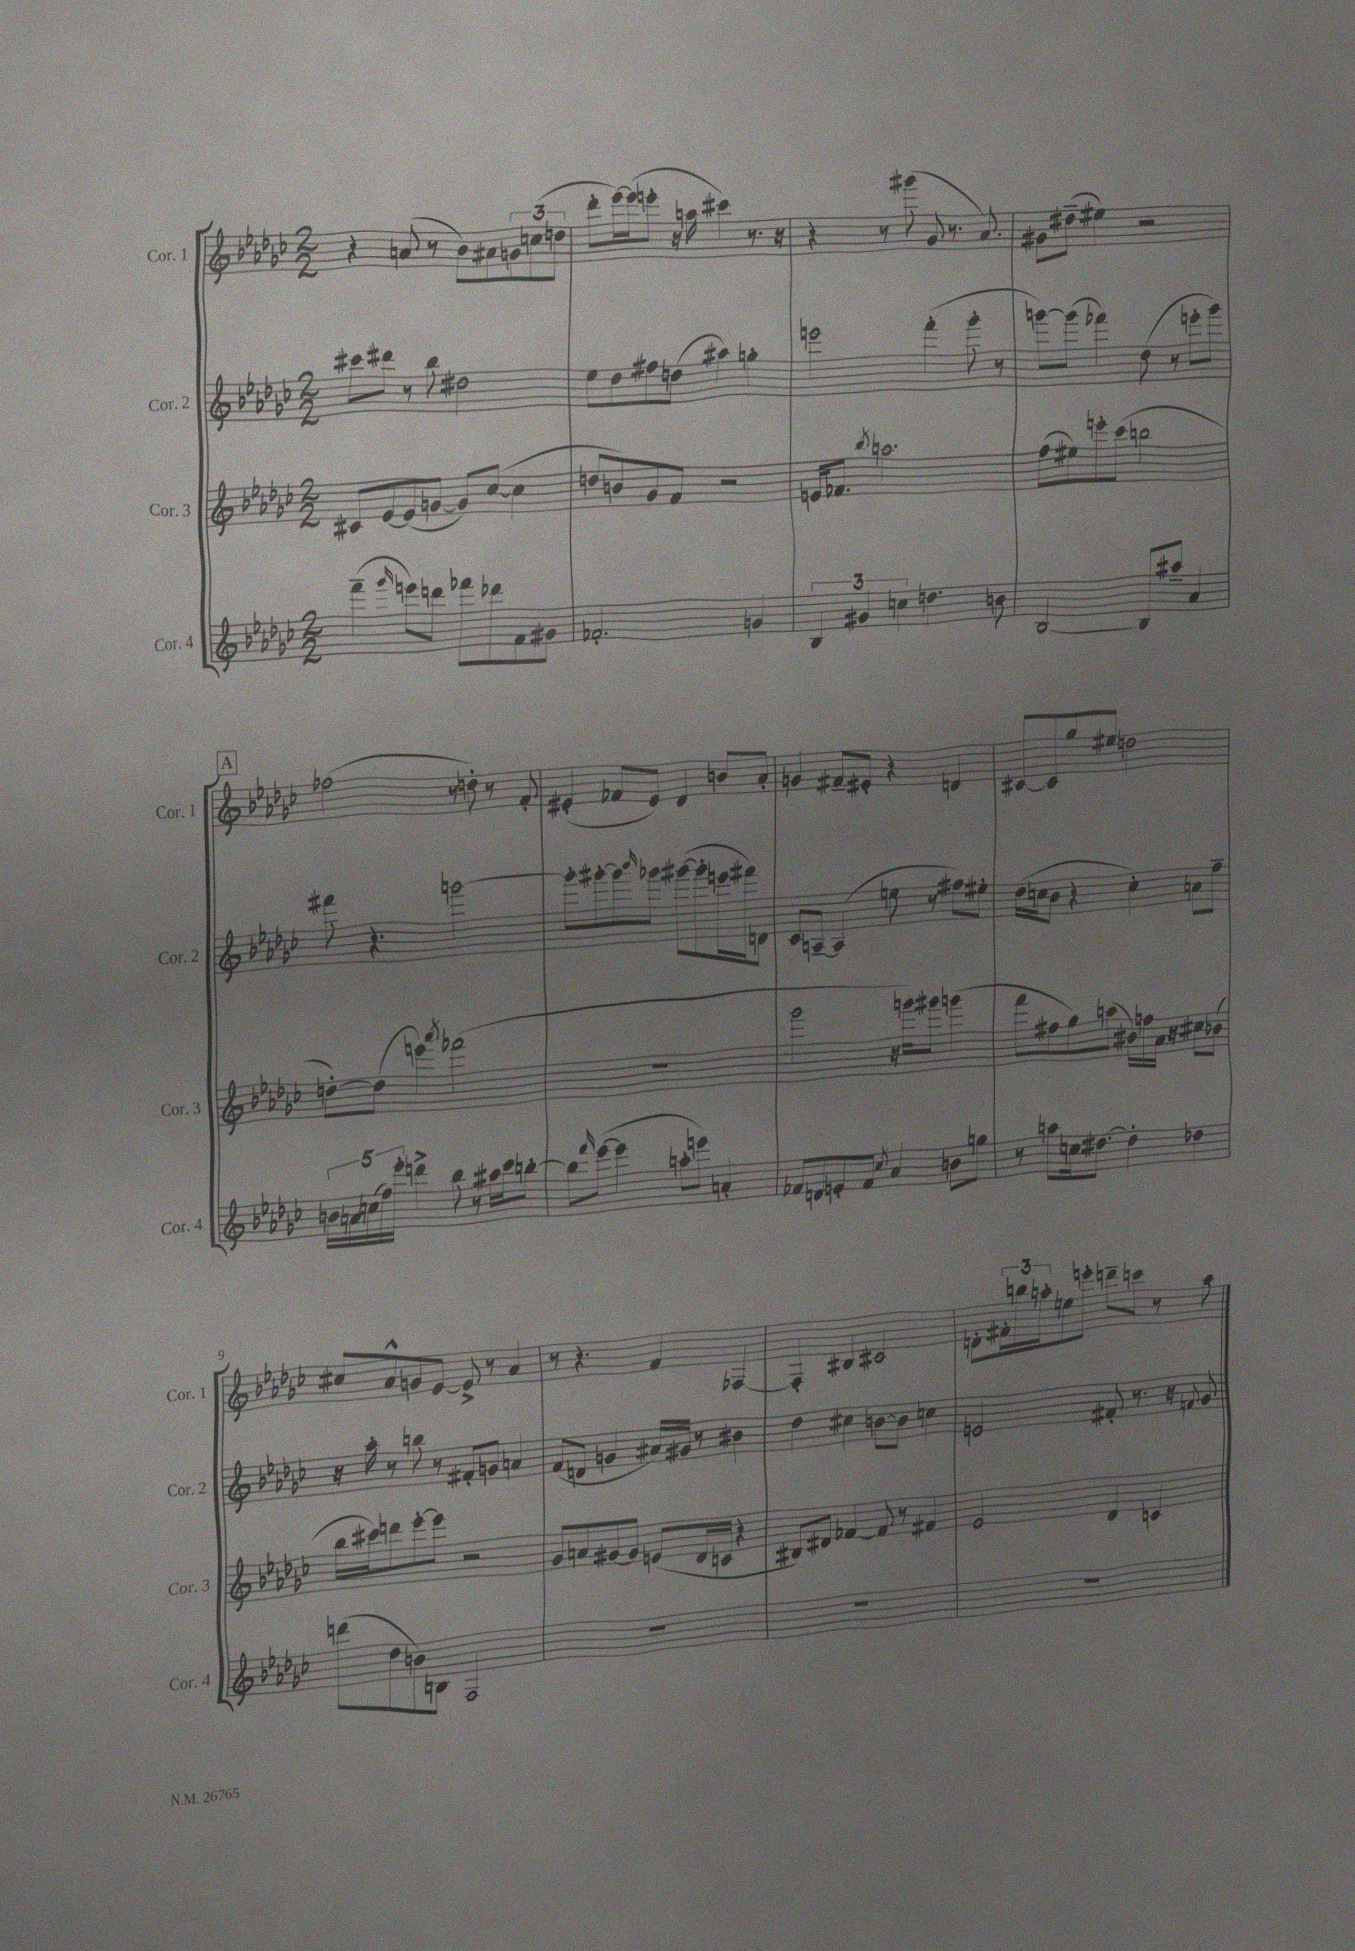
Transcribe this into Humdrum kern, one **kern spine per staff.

**kern	**kern	**kern	**kern
*part4	*part3	*part2	*part1
*staff4	*staff3	*staff2	*staff1
*I"Cor. 4	*I"Cor. 3	*I"Cor. 2	*I"Cor. 1
*I'Cor. 4	*I'Cor. 3	*I'Cor. 2	*I'Cor. 1
*clefG2	*clefG2	*clefG2	*clefG2
*k[b-e-a-d-g-c-]	*k[b-e-a-d-g-c-]	*k[b-e-a-d-g-c-]	*k[b-e-a-d-g-c-]
*M2/2	*M2/2	*M2/2	*M2/2
=1	=1	=1	=1
(4fff~\	8c#X/L	8ccc#X\L	4r
.	[8e-/	8ddd#X\J	.
16qqggg-/	.	.	.
8eeen\L)	(8e-/]	8r	(8an/
8dddn\J	[8gn/J	8bb-\	8r
8fff-X\L	8g/L])	2dd#X\	8b-\L)
8ddd-X\	([8cc-/J	.	8a#X\
8f\	4cc-\]	.	12gn\
.	.	.	(12ccn\
8g#X\J	.	.	.
.	.	.	12ddn\J
=2	=2	=2	=2
2.f-X'/	8ddn/L	8ee-\L	8ddd-'\L
.	8bn/)	8dd-\	[16eee-\L)
.	.	.	(16eee-\J]
.	8g-/	8ff#X\	8eeen'\J
.	8f/J	(8ddn\J	16r
.	.	.	16aan\
.	2r	4aa#X\)	4ccc#X\)
4gn/	.	4ggn'\	8.r
.	.	.	16r
=3	=3	=3	=3
6B-/	16en/KL	2eeen\	4r
.	8.f-X/J	.	.
6g#X/	.	.	.
.	8qbb-/	.	.
.	2.aan\	.	8r
6ccn\	.	.	.
.	.	.	(8ggg#X\
4.ddn\	.	(4fff'\	8g-/
.	.	.	8.r
.	.	8ggg-'\	.
.	.	.	8.a-/)
8bn\	.	8r	.
=4	=4	=4	=4
[2B-/	(8ff\L	[8gggn\L)	8g#X\L
.	8ee#X\)	(8ggg\J]	(8dd#X~\J
.	8eeen'\	4fff-X\)	4ee#X\)
.	(8ccc-\J	.	.
8B-/L]	2bbn\	(8dd-\	2r
8aa#X~/J	.	8r	.
4a-/	.	8eeen'\L	.
.	.	8ggg\J)	.
!!LO:LB:g=z
!!LO:REH:place=s1:t=A
=5	=5	=5	=5
20bn\LL	[8ddn'\L)	8fff#X\	(2ff-X\
20an\	.	.	.
(20ccn\	.	.	.
.	(8dd\J]	4.r	.
20ff\)	.	.	.
20eee-'\JJ	.	.	.
4dddn^\	4eeen\)	.	.
.	8qaaa-/	.	.
8bb-\	(2fff-X\	[2gggn\	8r
8r	.	.	8ddn'\)
16aa#X\LL	.	.	8r
16ccc-\J	.	.	.
[8bbn'\J	.	.	8f'/
=6	=6	=6	=6
8bb\L]	1r	8ggg'\L]	(4e#X'/
16qqfff/	.	.	.
([8eee-\J	.	[8ggg#X'\	.
4eee-\]	.	8ggg#\]	8f-X/L
.	.	16qqbbb-/	.
.	.	8ggg-X\J	8e#/J)
8aan'\L	.	([8ggg#X\L	4d-/
8eeen\J)	.	8ggg#'\]	.
4an'/	.	16eeen\L	8bn/L
.	.	16fff#X\J)	.
.	.	8dn\J	8a-'/J
=7	=7	=7	=7
8f-X/L	2ggg-\	8c-/L	4gn/
8dn/	.	[8An~/J	.
8en'/	.	(4A/]	8f#X~/L
8f-/J	.	.	8e#X'/J
8qcc-/	.	.	.
4a-/	16r	8een\	4r
.	16gggn\KL)	.	.
.	8ggg#X\J	8r	.
8bn\L	(4gggn\	8ff#X\L)	4dn/
8ggn\J	.	8ee#X'\J	.
=8	=8	=8	=8
8r	8fff\L	(16dd-\LL	[8c#X/L
.	.	16ccn\J	.
8aan\L	8ff#X\	8b-\J	8c#/]
16ccn\k	8gg-\)	4r	8gg-/
[8.dd#X\J	.	.	.
.	(8aan\J	.	8ee#X/J
4dd#'\]	16b#X\LL)	4cc'\)	2ddn\
.	16ffn\	.	.
.	16a-\JJ	.	.
.	16r	.	.
4dd-X\	8cc#X\L	8an\L	.
.	(8b-X\J	8ff~\J	.
!!LO:LB:g=z
=9	=9	=9	=9
(8dddn\L	16bb-\LL	16r	8cc#X/L
.	16ccc#X\J)	16aa-'\	.
8dd-\	8dddn\	8r	8a-^^/
8bn\)	[8eee-'\	8bbn\	8gn/
8Bn\J	8eee-\J]	8r	[8e-/J
2F/	2r	8f#X'/L	8e-^/]
.	.	8gn/J	8r
.	.	4an/	4a-/
=10	=10	=10	=10
1r	8g-/L	(8f/L	8r
.	8an/	8dn/J	4.r
.	[8g#X/	4gn/	.
.	8g#/J]	.	.
.	(8en/L	16a#X/LL)	4f/
.	.	16g#X/JJ	.
.	16d-/L	8r	.
.	16cn/JJ	.	.
.	4r	4b#X\	[4F-X/
=11	=11	=11	=11
1r	8B#X/L)	4dd-\	4F-'/]
.	8d#X/J	.	.
.	[4f-X/	4cc#X\	4B#X/
.	8f-/]	[8bn\L	2c#X/
.	8r	8b\J]	.
.	4f#X/	4ccn\	.
=12	=12	=12	=12
1r	2e-/	2en/	8dn'\L
.	.	.	24f#X'\L
.	.	.	24bbn\
.	.	.	24aan'\J
.	.	.	8een\
.	.	.	8eeen'\J
.	4d-/	8f#X'/	8dddn~\L
.	.	8.r	8cccn\J
.	4cn/	.	8r
.	.	16r	.
.	.	8qqfn/	.
.	.	8g-/	8aa\
==	==	==	==
*-	*-	*-	*-
